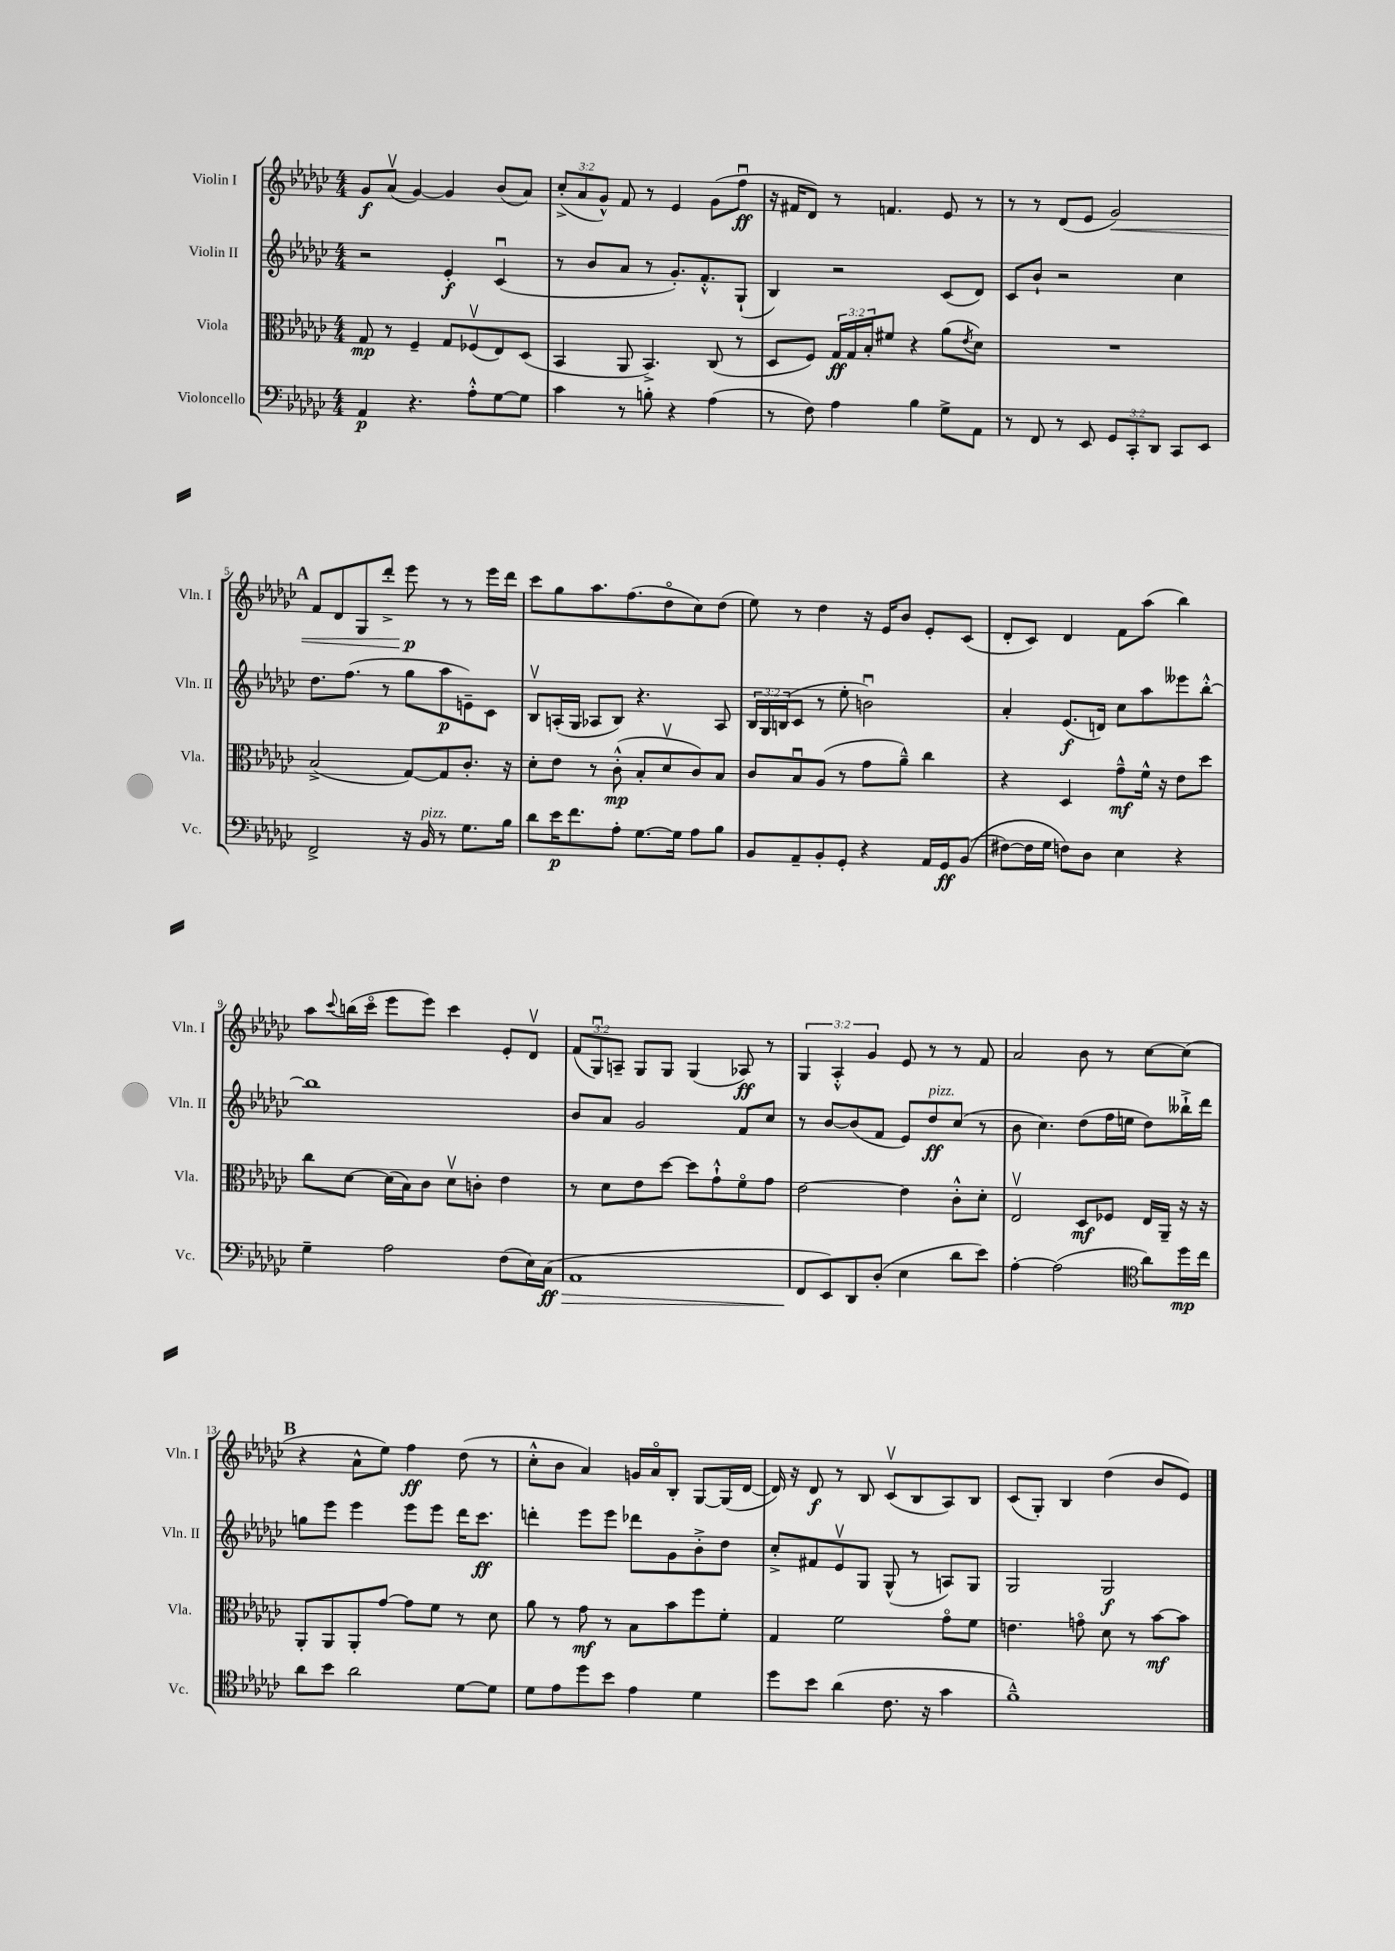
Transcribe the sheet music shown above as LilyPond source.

<<
\new StaffGroup <<
\new Staff = "s0" \with { instrumentName = "Violin I" shortInstrumentName = "Vln. I" } {
    \clef treble \key ges \major \numericTimeSignature \time 4/4 \override Staff.TupletNumber.text = #tuplet-number::calc-fraction-text
    ges'8\f aes'8\upbow( ges'4~) ges'4 bes'8( aes'8) |
    \tuplet 3/2 { ces''8-.->( aes'8 ges'8-^) } f'8 r8 ees'4 ges'8( f''8\downbow\ff |
    r16 fis'16 des'8) r8 f'4. ees'8 r8 |
    r8 r8 des'8( ees'8 ges'2\<) |
    \mark \markup { \bold "A" } f'8 des'8 ges8 des'''8-.-> ees'''8\p\! r8 r8 ees'''16 des'''16 |
    ces'''8 ges''8 aes''8. f''8.( des''8\flageolet ces''8) des''8( |
    ees''8) r8 des''4 r16 ees'16 bes'8 ees'8-. ces'8( |
    des'8-. ces'8) des'4 f'8 aes''8( bes''4) |
    aes''8 \appoggiatura { ces'''8 } b''16( ces'''16\flageolet ees'''8 ees'''8) ces'''4 ees'8-. des'8\upbow |
    \tuplet 3/2 { f'8( ges8\downbow) a8-- } ges8 ges8 ges4( aes8\ff) r8 |
    \tuplet 3/2 { ges4 aes4-.-^ ges'4 } ees'8 r8 r8 f'8 |
    aes'2 bes'8 r8 ces''8~ ces''8( |
    \mark \markup { \bold "B" } r4 aes'8-^ ees''8) f''4\ff des''8( r8 |
    ces''8-.-^ bes'8 aes'4) g'16 aes'16\flageolet bes8-. ges8~ ges16( des'16~ |
    des'16) r16 des'8\f r8 bes8 ces'8\upbow( bes8 aes8) bes8 |
    ces'8( ges8-.) bes4 des''4( bes'8 ees'8) \bar "|." |
}
\new Staff = "s1" \with { instrumentName = "Violin II" shortInstrumentName = "Vln. II" } {
    \clef treble \key ges \major \numericTimeSignature \time 4/4 \override Staff.TupletNumber.text = #tuplet-number::calc-fraction-text
    r2 ees'4-.\f ces'4\downbow( |
    r8 bes'8 aes'8 r8 ges'8.-.) f'8.-.-^ ges8-!( |
    bes4) r2 ces'8( des'8) |
    ces'8 bes'8-! r2 ces''4 |
    \mark \markup { \bold "A" } des''8. f''8.( r8 ges''8 aes''8\p e'8--) ces'8 |
    bes8\upbow a16-.( ges16 aes8 bes8) r4. aes8 |
    \tuplet 3/2 { bes16 ges16 b16( } ces'8 r8 ees''8-. b'2\downbow) |
    aes'4-. ees'8.\f( d'16) ces''8 aes''8 eeses'''8 bes''8~-.-^ |
    bes''1 |
    bes'8 aes'8 ges'2 f'8 ces''8 |
    r8 bes'8~ bes'8( f'8 ees'8) des''8\ff^\markup { \italic "pizz." } ces''8( r8 |
    bes'8 ces''4.) des''8( f''16 e''16 des''8) beses''16-!-> des'''16 |
    \mark \markup { \bold "B" } g''8 ees'''8 ees'''4 ees'''8 ees'''8 des'''16 ces'''8.\ff |
    d'''4-. ees'''8 ees'''8 des'''8 ges'8 bes'8-.-> des''8 |
    ces''8-.-> fis'8 ees'8\upbow ges8 ges8-^( r8 a8) ges8 |
    ges2 ges2\f \bar "|." |
}
\new Staff = "s2" \with { instrumentName = "Viola" shortInstrumentName = "Vla." } {
    \clef alto \key ges \major \numericTimeSignature \time 4/4 \override Staff.TupletNumber.text = #tuplet-number::calc-fraction-text
    ges8\mp r8 f4-- ges8 fes8\upbow( ees8) des8( |
    bes,4 aes,8 bes,4.->) ces8( r8 |
    des8 f8) \tuplet 3/2 { ges16\ff ges16 bes16-. } fis'8 r4 aes'8( \acciaccatura { ees'8 } des'8) |
    R1 |
    \mark \markup { \bold "A" } bes2->( ges8~) ges8 ces'8.-. r16 |
    des'8-. ees'8 r8 ces'8-.-^\mp( bes8-. des'8\upbow ces'8) bes8 |
    ces'8 bes8\downbow aes8( r8 ges'8 aes'8---^) ces''4 |
    r4 des4 ges'8---^\mf f'16-^ r16 ees'8 des''8 |
    ces''8 des'8~ des'16( bes16) ces'8 des'8\upbow c'8-. ees'4 |
    r8 des'8 ees'8 des''8~ des''8 ges'8-!-^ f'8\flageolet ges'8 |
    ees'2~ ees'4 ces'8-.-^ des'8-. |
    ees2\upbow des8\mf fes8 ees16 aes,16-- r16 r16 |
    \mark \markup { \bold "B" } aes,8-. aes,8 aes,8-. ges'8~ ges'8 f'8 r8 des'8 |
    aes'8 r8 ges'8\mf r8 bes8 bes'8 f''8 f'8-. |
    ges4 f'2 ges'8\flageolet f'8 |
    e'4. g'8\flageolet des'8 r8 bes'8~\mf bes'8 \bar "|." |
}
\new Staff = "s3" \with { instrumentName = "Violoncello" shortInstrumentName = "Vc." } {
    \clef bass \key ges \major \numericTimeSignature \time 4/4 \override Staff.TupletNumber.text = #tuplet-number::calc-fraction-text
    aes,4\p r4. aes8-.-^ ges8~ ges8 |
    ces'4 r8 b8-. r4 aes4( |
    r8 f8) aes4 bes4 ges8-> aes,8 |
    r8 f,8 r8 ees,8 \tuplet 3/2 { ges,8 ces,8-. des,8 } ces,8 ees,8 |
    \mark \markup { \bold "A" } f,2-> r16 bes,16^\markup { \italic "pizz." } r8 ges8. bes16 |
    des'8 ees'16\p f'8. aes8-. ges8.~ ges16 aes8 bes8 |
    bes,8 aes,8-- bes,8-. ges,8-. r4 aes,16 ges,16\ff bes,8(\( |
    fis8~) fis16 ges16 f8\) des8 ees4 r4 |
    ges4-- aes2 f8( ees16) ces16\ff\>( |
    aes,1 |
    f,8\! ees,8) des,8 des8-.( ees4 des'8 ees'8) |
    aes4~-. aes2( \clef tenor aes'8) des''16\mp ces''16 |
    \mark \markup { \bold "B" } aes'8 bes'8 aes'2 des'8~ des'8 |
    des'8 ees'8 des''8 bes'8 ees'4 des'4 |
    des''8 bes'8 aes'4( ces'8. r16 ges'4 |
    f'1---^) \bar "|." |
}
>>
>>
